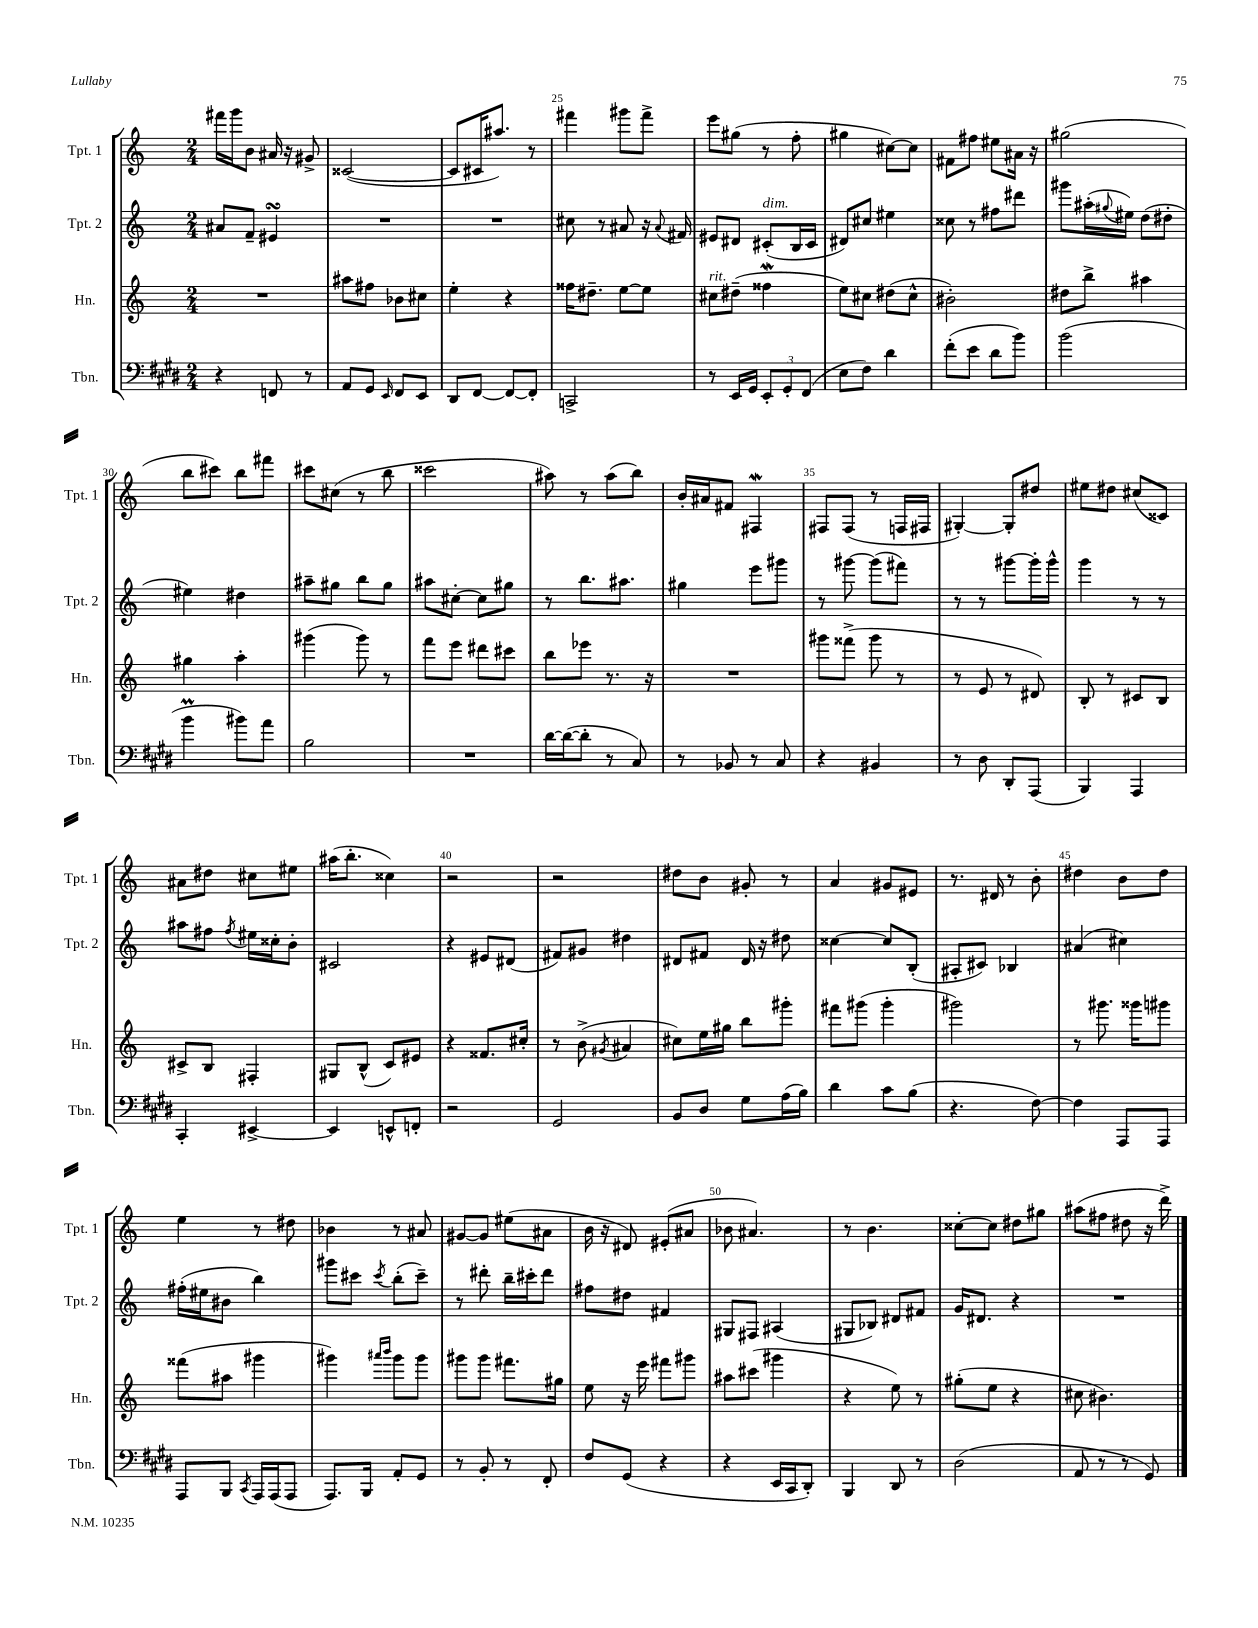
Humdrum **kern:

**kern	**kern	**kern	**kern
*part4	*part3	*part2	*part1
*staff4	*staff3	*staff2	*staff1
*I"Tbn.	*I"Hn.	*I"Tpt. 2	*I"Tpt. 1
*I'Tbn.	*I'Hn.	*I'Tpt. 2	*I'Tpt. 1
*clefF4	*clefG2	*clefG2	*clefG2
*k[f#c#g#d#]	*k[]	*k[]	*k[]
*M2/4	*M2/4	*M2/4	*M2/4
=22	=22	=22	=22
4r	2r	8a#X/L	16fff#X\LL
.	.	.	16ggg\J
.	.	8f~/J	8b\J
8FFn/	.	4e#XsSsS/	16a#X/
.	.	.	16r
8r	.	.	8g#X^/
=23	=23	=23	=23
8AA/L	8aa#X\L	2r	([2c##X/
8GG#/J	8ff#X\J	.	.
16qqEE/	.	.	.
8FF#/L	8b-X\L	.	.
8EE/J	8cc#X\J	.	.
=24	=24	=24	=24
8DD#/L	4ee'\	2r	8c##/L]
[8FF#/J	.	.	16c#X/K
.	.	.	8.aa#X/J)
8FF#/L_	4r	.	.
8FF#'/J]	.	.	8r
=25	=25	=25	=25
2CCn^/	16ff##X\KL	8cc#X\	4fff#X\
.	8.dd#X~\J	.	.
.	.	8r	.
.	[8ee\L	8a#X/	8ggg#X\L
.	8ee\J]	16r	8fff#^\J
.	.	8qqa#/	.
.	.	16f#X/	.
=26	=26	=26	=26
!	!LO:TX:a:i:t=rit.	!	!
8r	8cc#X\L	8e#X/L	8eee\L
16EE/LL	(8dd#X~\J	8d#X/J	(8gg#X\J
16GG#/JJ	.	.	.
!	!	!LO:TX:a:i:t=dim.	!
12EE'/L	4ff##XW\	(8c#X'/L	8r
12GG#'/	.	.	.
.	.	16B/L	8ff'\
(12FF#/J	.	.	.
.	.	16c#/JJ	.
=27	=27	=27	=27
8E\L	8ee\L)	8d#X/L)	4gg#X\
8F#\J)	8cc#X\J	8cc#X/J	.
4d#\	(8dd#X\L	4ee#X\	[8cc#X\L)
.	8cc#^^\J	.	8cc#\J]
=28	=28	=28	=28
(8f#'\L	2b#X'\)	8cc##X\	8f#X\L
8e\J	.	8r	8ff#X\J
8d#\L	.	8ff#X\L	8ee#X\L
8b\J)	.	8ddd#X\J	16a#X\Jk
.	.	.	16r
=29	=29	=29	=29
(2b\	8dd#X\L	8ggg#X\L	(2gg#X\
.	8bb^\J	(16aa#X'\L	.
.	.	8qqgg#X/	.
.	.	16ee#X\JJ)	.
.	4aa#X\	(8dd\L	.
.	.	8dd#X'\J	.
!!LO:LB:g=z
=30	=30	=30	=30
4bM\	4gg#X\	4ee#X\)	8bb\L
.	.	.	8ccc#X\J)
8b#X\L)	4aa'\	4dd#X\	8bb\L
8a\J	.	.	8fff#X\J
=31	=31	=31	=31
2B\	(4ggg#X\	8aa#X~\L	8ccc#X\L
.	.	8gg#X\J	(8cc#X\J
.	8ggg#\)	8bb\L	8r
.	8r	8gg#\J	8bb\
=32	=32	=32	=32
2r	8fff\L	8aa#X\L	2ccc##X\
.	8eee\J	[8cc#X'\J	.
.	8ddd#X\L	8cc#\L]	.
.	8ccc#X\J	8gg#X\J	.
=33	=33	=33	=33
[16d#\LL	8bb\L	8r	8aa#X\)
(16d#\J_	.	.	.
8d#'\J]	8eee-X\J	8.bb\L	8r
8r	8.r	.	(8aa#\L
.	.	8.aa#X\J	.
8C#/)	.	.	8bb\J)
.	16r	.	.
=34	=34	=34	=34
8r	2r	4gg#X\	16b'/LL
.	.	.	16a#X/J
8BB-X/	.	.	8f#X/J
8r	.	8eee\L	4F#XW/
8C#/	.	8ggg#X\J	.
=35	=35	=35	=35
4r	8ggg#X\L	8r	8F#X/L
.	(8fff##X^\J	[8ggg#X\	(8F#/J
4BB#X/	8ggg#\	(8ggg#\L]	8r
.	8r	8fff#X\J)	16Fn/LL
.	.	.	16F#X/JJ
=36	=36	=36	=36
8r	8r	8r	[4G#X'/)
8D#\	8e/	8r	.
8DD#'/L	8r	[8ggg#X\L	8G#'/L]
(8AAA/J	8d#X/)	16ggg#'\L]	8dd#X/J
.	.	16ggg#^^\JJ	.
=37	=37	=37	=37
4BBB/)	8B'/	4ggg\	8ee#X\L
.	8r	.	8dd#X\J
4AAA/	8c#X/L	8r	(8cc#X/L
.	8B/J	8r	8c##X/J)
!!LO:LB:g=z
=38	=38	=38	=38
4CC#'/	8c#X^/L	8aa#X\L	8a#X\L
.	8B/J	8ff#X\J	8dd#X\J
.	.	8qff#/	.
[4EE#X^/	4F#X'/	16ee#X\LL	8cc#X\L
.	.	16cc##X'\J	.
.	.	8b'\J	8ee#X\J
=39	=39	=39	=39
4EE#/]	8G#X/L	2c#X/	(16aa#X\KL
.	.	.	8.bb'\J
.	(8B^^/J	.	.
8EEn^^/L	8c/L)	.	4cc##X\)
8FFn'/J	8e#X/J	.	.
=40	=40	=40	=40
2r	4r	4r	2r
.	8.f##X/L	8e#X/L	.
.	.	(8d#X/J	.
.	16cc#X'/Jk	.	.
=41	=41	=41	=41
2GG#/	8r	8f#X/L)	2r
.	(8b^\	8g#X/J	.
.	8qg#X/	.	.
.	4a#X/	4dd#X\	.
=42	=42	=42	=42
8BB/L	8cc#X\L)	8d#X/L	8dd#X\L
8D#/J	16ee\L	8f#X/J	8b\J
.	16gg#X\JJ	.	.
8G#\L	8bb\L	16d#/	8g#X'/
.	.	16r	.
(16A\L	8ggg#X'\J	8dd#X\	8r
16B\JJ)	.	.	.
=43	=43	=43	=43
4d#\	8fff#X\L	[4cc##X\	4a/
.	(8ggg#X\J	.	.
8c#\L	4ggg#'\	8cc##/L]	8g#X/L
(8B\J	.	(8B'/J	8e#X/J
=44	=44	=44	=44
4.r	2ggg#X\)	8A#X'/L	8.r
.	.	8c#X/J)	.
.	.	.	16d#X/
.	.	4B-X/	8r
[8F#\)	.	.	8b'\
=45	=45	=45	=45
4F#\]	8r	(4a#X/	4dd#X\
.	8.ggg#X\	.	.
8AAA/L	.	4cc#X\)	8b\L
.	16ggg##X\KL	.	.
8AAA/J	8ggg#X\J	.	8dd#\J
!!LO:LB:g=z
=46	=46	=46	=46
8AAA/L	(8fff##X\L	(16ff#X'\LL	4ee\
.	.	16ee#X\J	.
8BBB/J	8aa#X\J	8b#X\J	.
8qCC#/	.	.	.
16AAA/LL	4ggg#X\	4bb\)	8r
(16AAA/J	.	.	.
8AAA/J	.	.	8dd#X\
=47	=47	=47	=47
8.AAA/L)	4ggg#X\)	8ggg#X\L	4b-X\
.	.	8ccc#X\J	.
16BBB/Jk	.	.	.
.	16qqaaa#X/LL	.	.
.	16qqbbb/JJ	8qccc#/	.
8AA'/L	8ggg#\L	(8bb'\L	8r
8GG#/J	8ggg#\J	8ccc#~\J)	8a#X/
=48	=48	=48	=48
8r	8ggg#X\L	8r	[8g#X/L
8BB'/	8ggg#\J	8ddd#X'\	8g#/J]
8r	8.fff#X\L	16bb~\LL	(8ee#X\L
.	.	16ccc#X'\J	.
8FF#'/	.	8ddd#\J	8a#X\J
.	16gg#X\Jk	.	.
=49	=49	=49	=49
8F#/L	8ee\	8ff#X\L	16b\
.	.	.	16r
(8GG#/J	16r	8dd#X\J	8d#X/)
.	16eee\	.	.
4r	8fff#X\L	4f#X/	(8e#X'/L
.	8ggg#X\J	.	8a#X/J
=50	=50	=50	=50
4r	8aa#X\L	8G#X/L	8b-X\
.	(8ccc#X\J	8F#X/J	4.a#X/)
16EE/LL	4ggg#X\	(4A#X/	.
16CC#/J	.	.	.
8DD#'/J)	.	.	.
=51	=51	=51	=51
4BBB/	4r	8G#X/L	8r
.	.	8B-X/J)	4.b\
8DD#/	8ee\)	8d#X/L	.
8r	8r	8f#X/J	.
=52	=52	=52	=52
(2D#\	(8gg#X'\L	16g/KL	[8cc##X'\L
.	.	8.d#X/J	.
.	8ee\J	.	8cc##\J]
.	4r	4r	8dd#X\L
.	.	.	8gg#X\J
=53	=53	=53	=53
8AA/	8cc#X\	2r	(8aa#X\L
8r	4.b#X\)	.	8ff#X\J
8r	.	.	8dd#X\
8GG#/)	.	.	16r
.	.	.	16ddd^\)
==	==	==	==
*-	*-	*-	*-
